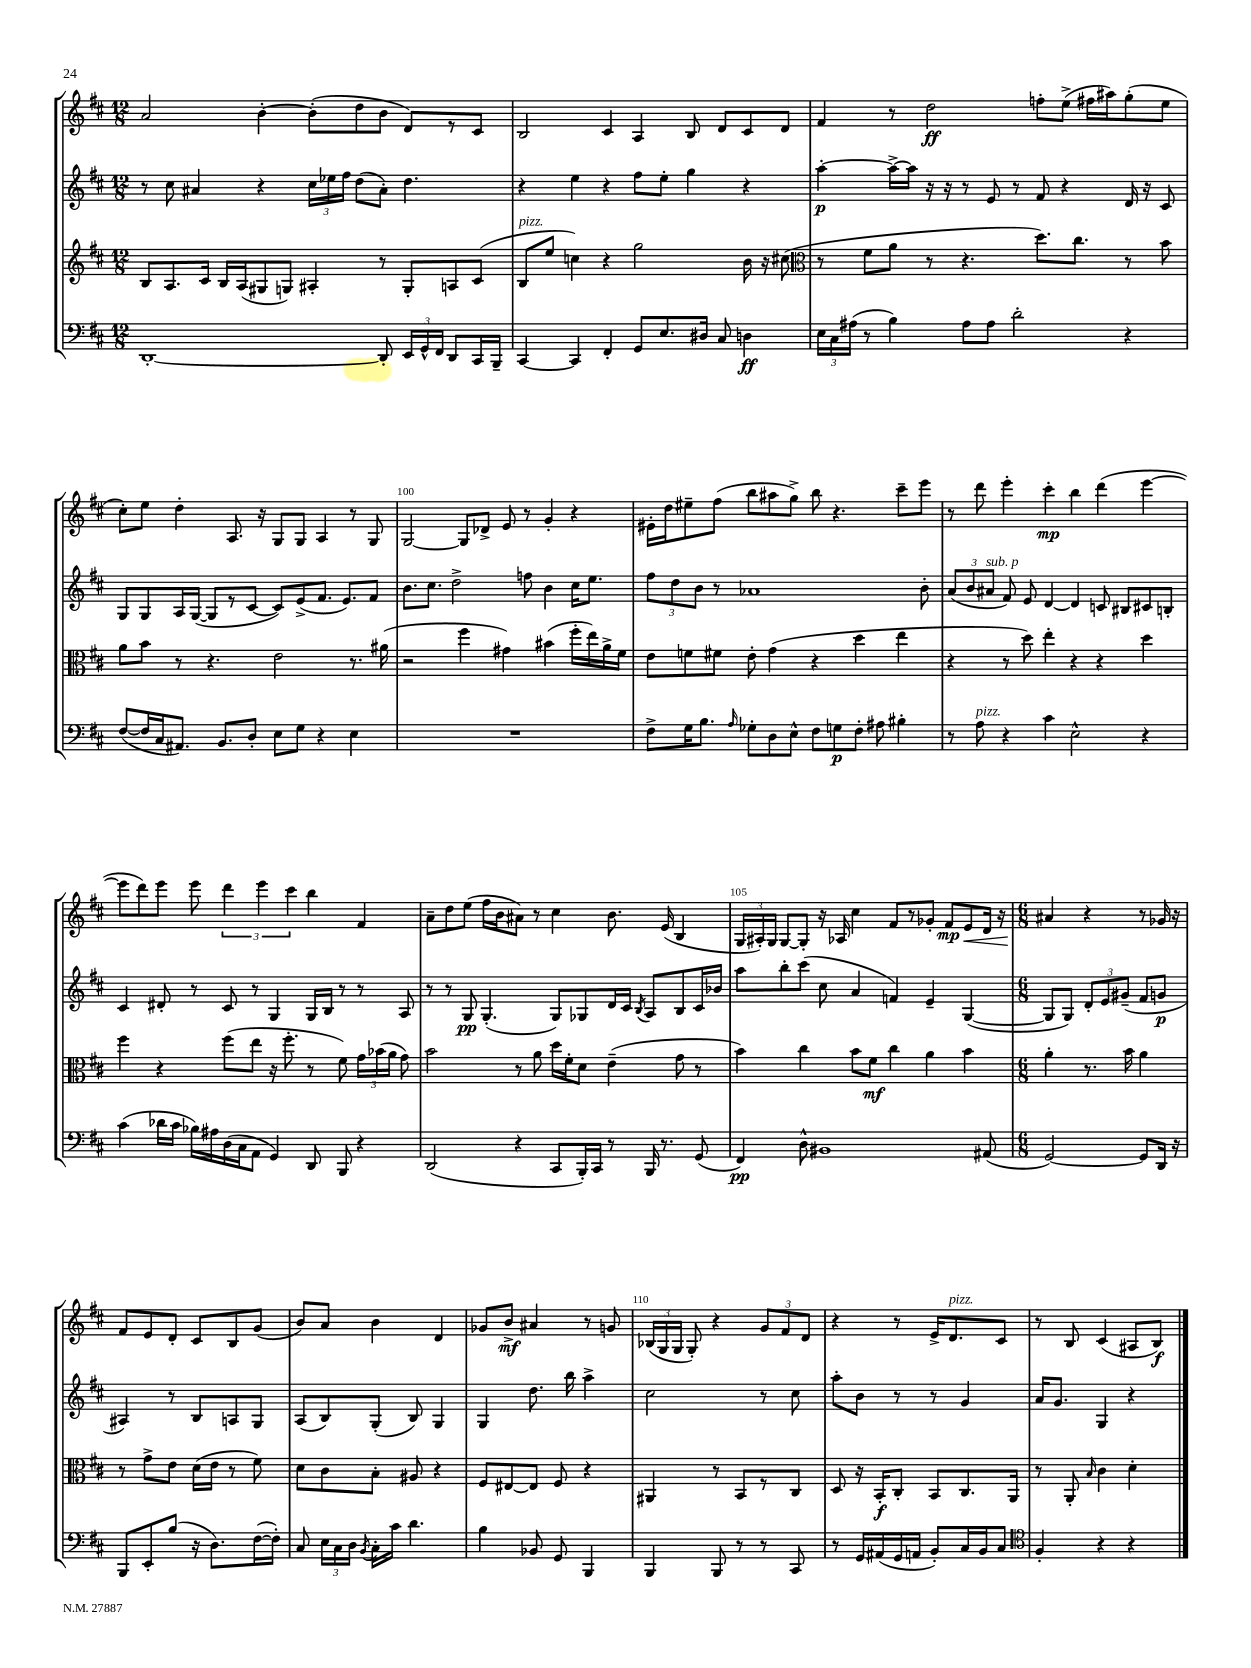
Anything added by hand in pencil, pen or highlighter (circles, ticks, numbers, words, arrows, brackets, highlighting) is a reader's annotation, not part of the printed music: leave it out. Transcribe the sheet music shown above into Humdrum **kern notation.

**kern	**dynam	**kern	**dynam	**kern	**dynam	**kern	**dynam
*part4	*part4	*part3	*part3	*part2	*part2	*part1	*part1
*staff4	*staff4	*staff3	*staff3	*staff2	*staff2	*staff1	*staff1
*clefF4	*	*clefG2	*	*clefG2	*	*clefG2	*
*k[f#c#]	*	*k[f#c#]	*	*k[f#c#]	*	*k[f#c#]	*
*M12/8	*	*M12/8	*	*M12/8	*	*M12/8	*
=96	=96	=96	=96	=96	=96	=96	=96
[1DD'	.	8B/L	.	8r	.	2a/	.
.	.	8.A/	.	8cc#\	.	.	.
.	.	.	.	4a#X/	.	.	.
.	.	16c#/Jk	.	.	.	.	.
.	.	16B/LL	.	.	.	.	.
.	.	(16A/J	.	.	.	.	.
.	.	8G#X/	.	4r	.	[4b'\	.
.	.	8Gn/J)	.	.	.	.	.
.	.	4A#X'/	.	24cc#\LL	.	(8b'\L]	.
.	.	.	.	24ee-X\	.	.	.
.	.	.	.	24ff#\JJ	.	.	.
.	.	.	.	(8dd\L	.	8dd\	.
8DD'/]	.	8r	.	8a#'\J)	.	8b\J	.
24EE/LL	.	8G'/L	.	4.dd\	.	8d/L)	.
24GG^^/	.	.	.	.	.	.	.
24FF#/JJ	.	.	.	.	.	.	.
8DD/L	.	8An/	.	.	.	8r	.
16CC#/L	.	(8c#/J	.	.	.	8c#/J	.
16BBB~/JJ	.	.	.	.	.	.	.
=97	=97	=97	=97	=97	=97	=97	=97
!	!	!LO:TX:a:i:t=pizz.	!	!	!	!	!
[4CC#/	.	8B/L	.	4r	.	2B/	.
.	.	8ee/J	.	.	.	.	.
4CC#/]	.	4ccn\)	.	4ee\	.	.	.
4FF#'/	.	4r	.	4r	.	4c#/	.
8GG/L	.	2gg\	.	8ff#\L	.	4A/	.
8.E/	.	.	.	8ee'\J	.	.	.
.	.	.	.	4gg\	.	8B/	.
16D#X/Jk	.	.	.	.	.	.	.
8C#/	.	.	.	.	.	8d/L	.
4Dn\	ff	16b\	.	4r	.	8c#/	.
.	.	16r	.	.	.	.	.
.	.	(8cc#X\	.	.	.	8d/J	.
=98	=98	=98	=98	=98	=98	=98	=98
*	*	*clefC3	*	*	*	*	*
24E\LL	.	8r	.	[4aa'\	p	4f#/	.
24C#\	.	.	.	.	.	.	.
(24A#X\JJ	.	.	.	.	.	.	.
8r	.	8f#\L	.	.	.	.	.
4B\)	.	8a\J	.	16aa^\LL_	.	8r	.
.	.	.	.	16aa\JJ]	.	.	.
.	.	8r	.	16r	.	2dd\	ff
.	.	.	.	16r	.	.	.
8A#\L	.	4.r	.	8r	.	.	.
8A#\J	.	.	.	8e/	.	.	.
2d'\	.	.	.	8r	.	.	.
.	.	8.dd\L)	.	8f#/	.	8ffn'\L	.
.	.	.	.	4r	.	(8ee^\J	.
.	.	8.cc#\J	.	.	.	.	.
.	.	.	.	.	.	16ff#X\LL	.
.	.	.	.	.	.	16aa#X\J)	.
4r	.	8r	.	16d/	.	(8gg'\	.
.	.	.	.	16r	.	.	.
.	.	8b\	.	8c#/	.	8ee\J	.
!!LO:LB:g=z
=99	=99	=99	=99	=99	=99	=99	=99
([8F#/L	.	8a\L	.	8G/L	.	8cc#'\L)	.
16F#/L]	.	8b\J	.	8G/	.	8ee\J	.
16C#/J	.	.	.	.	.	.	.
8.AA#X/J)	.	8r	.	16A/L	.	4dd'\	.
.	.	.	.	([16G/JJ	.	.	.
.	.	4.r	.	8G/L]	.	.	.
8.BB/L	.	.	.	.	.	.	.
.	.	.	.	8r	.	8.A/	.
8D'/J	.	.	.	[8c#/J	.	.	.
.	.	.	.	.	.	16r	.
8E\L	.	2e\	.	8c#/L])	.	8G/L	.
8G\J	.	.	.	(8e^/	.	8G/J	.
4r	.	.	.	8.f#/J	.	4A/	.
.	.	.	.	8.e/L)	.	.	.
4E\	.	8.r	.	.	.	8r	.
.	.	.	.	8f#/J	.	8G/	.
.	.	(16a#X\	.	.	.	.	.
=100	=100	=100	=100	=100	=100	=100	=100
1.r	.	2r	.	8.b\L	.	[2G/	.
.	.	.	.	8.cc#\J	.	.	.
.	.	.	.	2dd^\	.	.	.
.	.	4ff#\	.	.	.	8G/L]	.
.	.	.	.	.	.	8d-X^/J	.
.	.	4g#X\)	.	.	.	8e/	.
.	.	.	.	8ffn\	.	8r	.
.	.	(4b#X\	.	4b\	.	4g'/	.
.	.	16ff#'\LL	.	16cc#\KL	.	4r	.
.	.	16ee\)	.	8.ee\J	.	.	.
.	.	16a^\	.	.	.	.	.
.	.	16f#\JJ	.	.	.	.	.
=101	=101	=101	=101	=101	=101	=101	=101
8F#^\L	.	8e\L	.	12ff#\L	.	16e#X'\LL	.
.	.	.	.	.	.	16dd\J	.
.	.	.	.	12dd\	.	.	.
16G\K	.	8fn\	.	.	.	8ee#X~\	.
.	.	.	.	12b\J	.	.	.
8.B\J	.	.	.	.	.	.	.
.	.	8f#X\J	.	8r	.	(8ff#\J	.
16qqA/	.	.	.	.	.	.	.
8G-X'\L	.	8e'\	.	1a-X	.	8bb\L	.
8D\	.	(4g\	.	.	.	8aa#X\	.
8E^^\J	.	.	.	.	.	8gg^\J)	.
8F#\L	.	4r	.	.	.	8bb\	.
8Gn\	p	.	.	.	.	4.r	.
8F#'\J	.	4dd\	.	.	.	.	.
8A#X\	.	.	.	.	.	.	.
4B#X'\	.	4ee\	.	.	.	8ccc#~\L	.
.	.	.	.	8b'\	.	8eee\J	.
=102	=102	=102	=102	=102	=102	=102	=102
8r	.	4r	.	(12a/L	.	8r	.
.	.	.	.	12b/	.	.	.
!LO:TX:a:i:t=pizz.	!	!	!	!	!	!	!
8A\	.	.	.	.	.	8ddd\	.
!	!	!	!	!LO:TX:a:i:t=sub. p	!	!	!
.	.	.	.	12a#X/J	.	.	.
4r	.	8r	.	8f#/)	.	4eee'\	.
.	.	8dd\)	.	8e/	.	.	.
4c#\	.	4ee'\	.	[4d/	.	4ccc#'\	mp
2E^^\	.	4r	.	4d/]	.	4bb\	.
.	.	4r	.	8cn/	.	(4ddd\	.
.	.	.	.	8B#X/L	.	.	.
4r	.	4dd\	.	8c#X/	.	[4eee\	.
.	.	.	.	8Bn'/J	.	.	.
!!LO:LB:g=z
=103	=103	=103	=103	=103	=103	=103	=103
(4c#\	.	4ff#\	.	4c#/	.	8eee\L]	.
.	.	.	.	.	.	8ddd\)	.
16d-X\LL	.	4r	.	8d#X'/	.	8eee\J	.
16c#\JJ	.	.	.	.	.	.	.
16B-X\LL)	.	.	.	8r	.	8eee\	.
16A#X\	.	.	.	.	.	.	.
(16D\	.	(8ff#\L	.	8c#/	.	6ddd\	.
16C#\J	.	.	.	.	.	.	.
8AA\J	.	8ee\J	.	8r	.	.	.
.	.	.	.	.	.	6eee\	.
4GG/)	.	16r	.	4G/	.	.	.
.	.	8.ff#'\	.	.	.	.	.
.	.	.	.	.	.	6ccc#\	.
8DD/	.	8r	.	16G/LL	.	4bb\	.
.	.	.	.	16B/JJ	.	.	.
8BBB/	.	8f#\)	.	8r	.	.	.
4r	.	24g\LL	.	8r	.	4f#/	.
.	.	(24b-X\	.	.	.	.	.
.	.	24a\JJ	.	.	.	.	.
.	.	8g\)	.	8A/	.	.	.
=104	=104	=104	=104	=104	=104	=104	=104
(2DD/	.	2b\	.	8r	.	8a~\L	.
.	.	.	.	8r	.	8dd\	.
.	.	.	.	8G/	pp	(8ee\J	.
.	.	.	.	(4.G'/	.	16ff#\LL	.
.	.	.	.	.	.	16b\J	.
4r	.	8r	.	.	.	8a#X\J)	.
.	.	8a\	.	.	.	8r	.
8CC#/L	.	16dd\LL	.	8G/L)	.	4cc#\	.
.	.	16f#'\J	.	.	.	.	.
16BBB'/L)	.	8d\J	.	8G-X/	.	.	.
16CC#/JJ	.	.	.	.	.	.	.
8r	.	(4e~\	.	16d/L	.	8.b\	.
.	.	.	.	16c#/JJ	.	.	.
.	.	.	.	8qB/	.	.	.
16BBB/	.	.	.	8A/L	.	.	.
8.r	.	.	.	.	.	(16e/	.
.	.	8g\	.	8B/	.	4B/	.
(8GG/	.	8r	.	16c#/L	.	.	.
.	.	.	.	16b-X/JJ	.	.	.
=105	=105	=105	=105	=105	=105	=105	=105
4FF#/)	pp	4b\)	.	8aa\L	.	24G/LL	.
.	.	.	.	.	.	24A#X'/)	.
.	.	.	.	.	.	24G/JJ	.
.	.	.	.	8bb'\	.	[8G/L	.
8D^^\	.	4cc#\	.	(8ccc#\J	.	8G'/J]	.
1BB#X	.	.	.	8cc#\	.	16r	.
.	.	.	.	.	.	16A-X/	.
.	.	8b\L	.	4a/	.	4cc#\	.
.	.	8f#\J	mf	.	.	.	.
.	.	4cc#\	.	4fn/)	.	8f#/L	.
.	.	.	.	.	.	8r	.
.	.	4a\	.	4e~/	.	8g-X'/J	.
.	.	.	.	.	.	8f#/L	mp
!	!	!	!	!	!	!	!LO:HP:b
.	.	4b\	.	([4G/	.	8e/	<
(8AA#X/	.	.	.	.	.	16d/Jk	.
.	.	.	.	.	.	16r	.
=106	=106	=106	=106	=106	=106	=106	=106
*M6/8	*	*M6/8	*	*M6/8	*	*M6/8	*
[2GG/)	.	4a'\	.	8G/L]	.	4a#X/	.
.	.	.	.	8G/J)	.	.	.
.	.	8.r	.	12d'/L	.	4r	[
.	.	.	.	12e/	.	.	.
.	.	.	.	(12g#X~/J	.	.	.
.	.	16b\	.	.	.	.	.
8GG/L]	.	4a\	.	8f#/L	.	8r	.
16DD/Jk	.	.	.	8gn/J	p	16g-X/	.
16r	.	.	.	.	.	16r	.
!!LO:LB:g=z
=107	=107	=107	=107	=107	=107	=107	=107
8BBB/L	.	8r	.	4A#X/)	.	8f#/L	.
8EE'/	.	8g^\L	.	.	.	8e/	.
(8B/J	.	8e\J	.	8r	.	8d'/J	.
16r	.	(16d\LL	.	8B/L	.	8c#/L	.
8.D\L)	.	16e\JJ	.	.	.	.	.
.	.	8r	.	8An/	.	8B/	.
([16F#\L	.	8f#\)	.	8G/J	.	(8g/J	.
16F#'\JJ])	.	.	.	.	.	.	.
=108	=108	=108	=108	=108	=108	=108	=108
8C#/	.	8d\L	.	(8A/L	.	8b/L)	.
24E\LL	.	8c#\	.	8B/)	.	8a/J	.
24C#\	.	.	.	.	.	.	.
24D\JJ	.	.	.	.	.	.	.
8qBB/	.	.	.	.	.	.	.
16C#'\LL	.	8B'\J	.	(8G'/J	.	4b\	.
16c#\JJ	.	.	.	.	.	.	.
4.d\	.	8A#X/	.	8B/)	.	.	.
.	.	4r	.	4G/	.	4d/	.
=109	=109	=109	=109	=109	=109	=109	=109
4B\	.	8F#/L	.	4G/	.	8g-X/L	.
.	.	[8E#X/	.	.	.	8b^/J	mf
8BB-X/	.	8E#/J]	.	8.dd\	.	4a#X/	.
8GG/	.	8F#/	.	.	.	.	.
.	.	.	.	16bb\	.	.	.
4BBB/	.	4r	.	4aa^\	.	8r	.
.	.	.	.	.	.	8gn/	.
=110	=110	=110	=110	=110	=110	=110	=110
4BBB/	.	4AA#X/	.	2cc#\	.	(24B-X/LL	.
.	.	.	.	.	.	24G/	.
.	.	.	.	.	.	24G/JJ	.
.	.	.	.	.	.	8G'/)	.
8BBB/	.	8r	.	.	.	4r	.
8r	.	8BB/L	.	.	.	.	.
8r	.	8r	.	8r	.	12g/L	.
.	.	.	.	.	.	12f#/	.
8CC#/	.	8C#/J	.	8cc#\	.	.	.
.	.	.	.	.	.	12d/J	.
=111	=111	=111	=111	=111	=111	=111	=111
8r	.	8D/	.	8aa'\L	.	4r	.
16GG/LL	.	16r	.	8b\J	.	.	.
(16AA#X/	.	16BB'/KL	f	.	.	.	.
16GG/	.	8C#'/J	.	8r	.	8r	.
16AAn/JJ	.	.	.	.	.	.	.
8BB'/L)	.	8BB/L	.	8r	.	16e^/KL	.
!	!	!	!	!	!	!LO:TX:a:i:t=pizz.	!
.	.	.	.	.	.	8.d/	.
16C#/L	.	8.C#/	.	4g/	.	.	.
16BB/J	.	.	.	.	.	.	.
8C#/J	.	.	.	.	.	8c#/J	.
.	.	16AA/Jk	.	.	.	.	.
=112	=112	=112	=112	=112	=112	=112	=112
*clefC4	*	*	*	*	*	*	*
4F#'/	.	8r	.	16a/KL	.	8r	.
.	.	.	.	8.g/J	.	.	.
.	.	8AA'/	.	.	.	8B/	.
.	.	16qqB/	.	.	.	.	.
4r	.	4c#\	.	4G/	.	(4c#/	.
4r	.	4d'\	.	4r	.	8A#X/L	.
.	.	.	.	.	.	8B/J)	f
==	==	==	==	==	==	==	==
*-	*-	*-	*-	*-	*-	*-	*-
